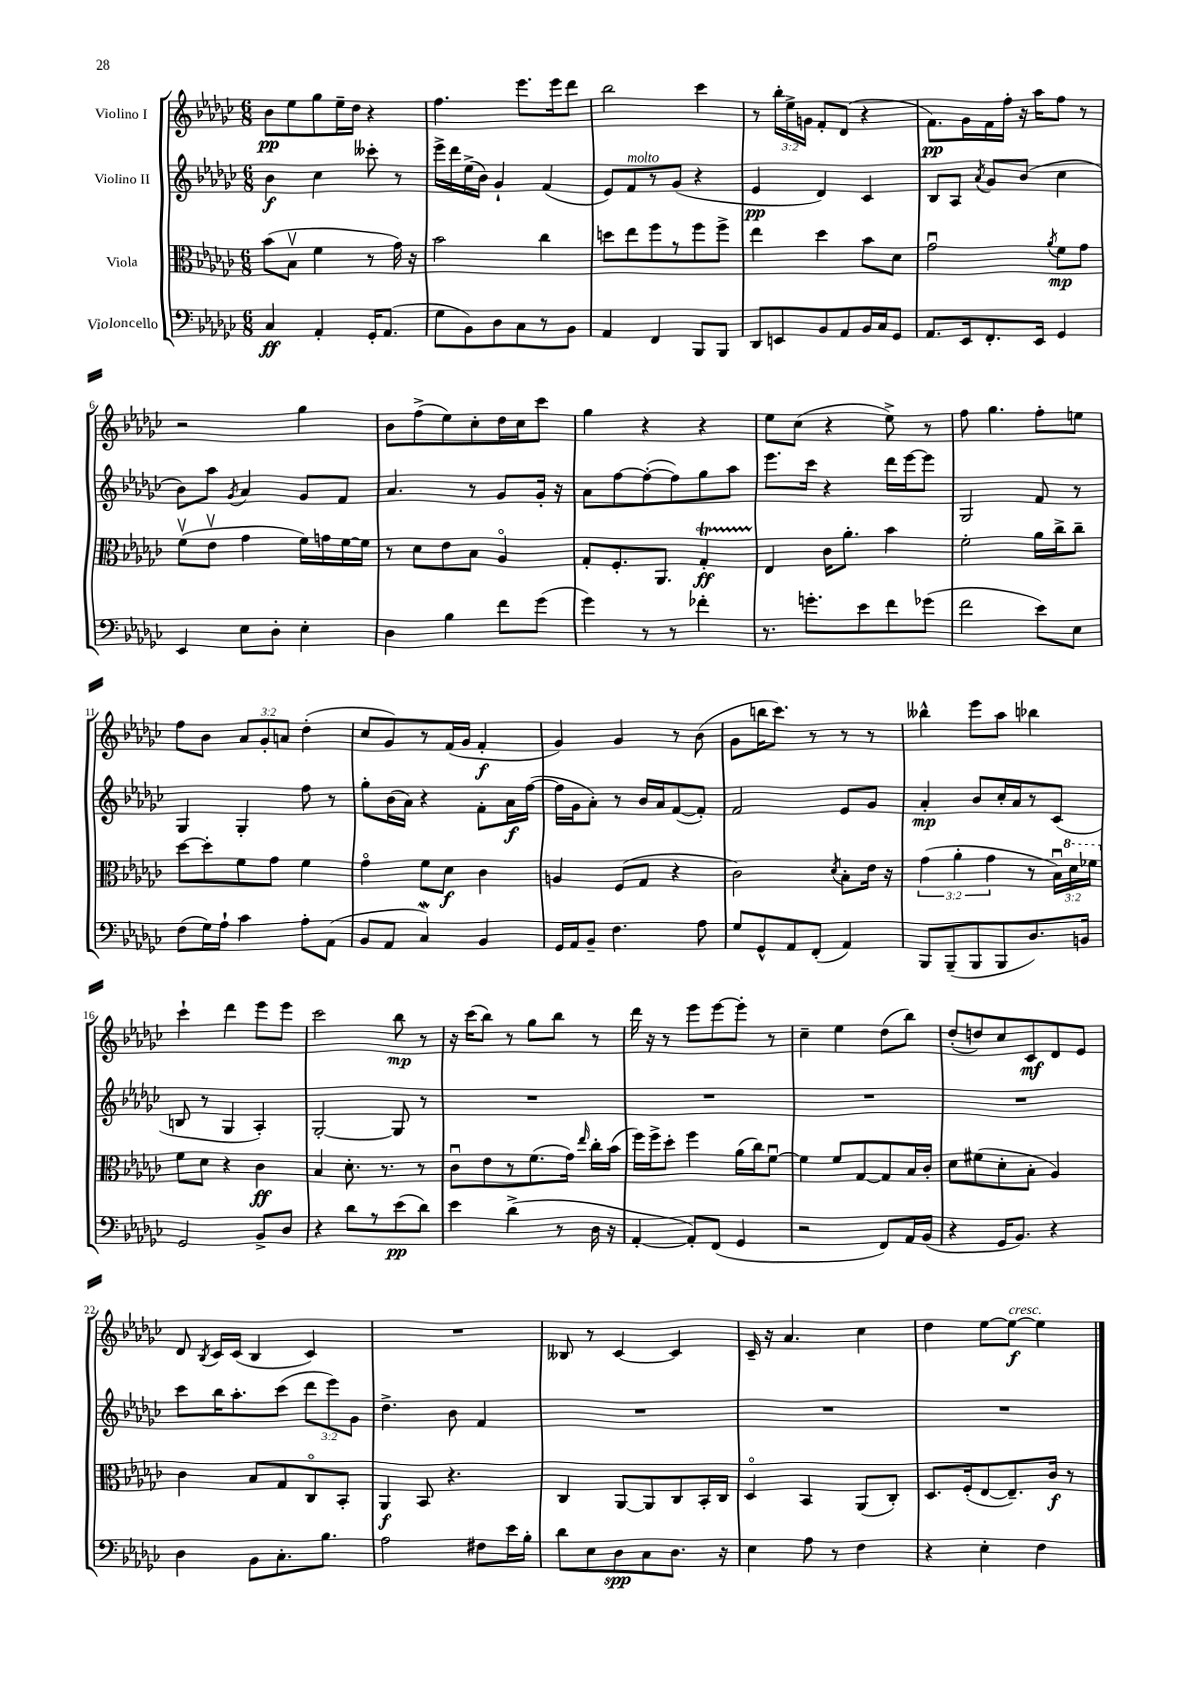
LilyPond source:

<<
\new StaffGroup <<
\new Staff = "s0" \with { instrumentName = "Violino I" } {
    \clef treble \key ges \major \numericTimeSignature \time 6/8 \override Staff.TupletNumber.text = #tuplet-number::calc-fraction-text
    \autoBeamOff bes'8[\pp ees''8 ges''8 ees''16-- des''16] r4 |
    f''4. ees'''8.[ ees'''16 des'''8] |
    bes''2 ces'''4 |
    r8 \tuplet 3/2 { bes''16[-. ees''16-> g'16] } f'8[-. des'8]( r4 |
    f'8.[\pp) ges'16 f'16 f''16]-. r16 aes''16[ f''8] r8 |
    r2 ges''4 |
    bes'8[ f''8->( ees''8) ces''8-. des''16 ces''16 ces'''8] |
    ges''4 r4 r4 |
    ees''8[ ces''8]( r4 ees''8->) r8 |
    f''8 ges''4. f''8[-. e''8] |
    f''8[ bes'8] \tuplet 3/2 { aes'8[ ges'8-. a'8] } des''4-.( |
    ces''8[ ges'8) r8 f'16( ges'16] f'4-.\f |
    ges'4) ges'4 r8 bes'8( |
    ges'8[ b''16 ces'''8.]) r8 r8 r8 |
    beses''4-^ ees'''8[ aes''8] bes''4 |
    ces'''4-! des'''4 ees'''8[ ees'''8] |
    ces'''2 bes''8\mp r8 |
    r16 ces'''16[( bes''8]) r8 ges''8[ bes''8] r8 |
    des'''16 r16 r8 ees'''8[ ees'''8~ ees'''8]-. r8 |
    ces''4-- ees''4 des''8[( bes''8]) |
    des''8[-.( d''8) ces''8 ces'8\mf des'8 ees'8] |
    des'8 \acciaccatura { bes8 } ces'16[ ces'16]( bes4 ces'4) |
    R2. |
    beses8 r8 ces'4~ ces'4 |
    ces'16-- r16 aes'4. ces''4 |
    des''4 ees''8[~ ees''8]~\f^\markup { \italic "cresc." } ees''4 \bar "|." |
}
\new Staff = "s1" \with { instrumentName = "Violino II" } {
    \clef treble \key ges \major \numericTimeSignature \time 6/8 \override Staff.TupletNumber.text = #tuplet-number::calc-fraction-text
    \autoBeamOff bes'4\f ces''4 ceses'''8-. r8 |
    ees'''16[-> des'''16 ees''16->( bes'16]) ges'4-! f'4( |
    ees'8[) f'8^\markup { \italic "molto" } r8 ges'8]( r4 |
    ees'4\pp des'4) ces'4 |
    bes8[ aes8] \acciaccatura { aes'8 } ges'8[ bes'8]( ces''4 |
    bes'8[) aes''8] \acciaccatura { ges'8 } aes'4 ges'8[ f'8] |
    aes'4. r8 ges'8[ ges'16]-. r16 |
    aes'8[ f''8~ f''8~-.( f''8) ges''8 aes''8] |
    ees'''8.[ ces'''16] r4 des'''16[ ees'''16~ ees'''8] |
    ges2 f'8 r8 |
    ges4 ges4-. f''8 r8 |
    ges''8[-. bes'16( aes'16]) r4 f'8[-. aes'16\f f''16]~( |
    f''16[ ges'16 aes'8]-.) r8 bes'16[ aes'16 f'8~( f'8]-.) |
    f'2 ees'8[ ges'8] |
    aes'4-.\mp bes'8[ ces''16-. aes'16 r8 ces'8]( |
    b8 r8 ges4 aes4-.) |
    ges2~-. ges8 r8 |
    R2. |
    R2. |
    R2. |
    R2. |
    ces'''8[ bes''16 aes''8.-. ces'''8]( \tuplet 3/2 { des'''8[ ees'''8) ges'8] } |
    des''4.-> bes'8 f'4 |
    R2. |
    R2. |
    R2. \bar "|." |
}
\new Staff = "s2" \with { instrumentName = "Viola" } {
    \clef alto \key ges \major \numericTimeSignature \time 6/8 \override Staff.TupletNumber.text = #tuplet-number::calc-fraction-text
    \autoBeamOff bes'8[( bes8]\upbow f'4 r8 ges'16) r16 |
    bes'2 ces''4 |
    d''8[ ees''8 f''8 r8 f''8 f''8]-> |
    ees''4 des''4 bes'8[ des'8] |
    ges'2\downbow \acciaccatura { aes'8 } f'8[\mp ges'8] |
    f'8[\upbow( ees'8]\upbow ges'4 f'16[) g'16 f'16~ f'16] |
    r8 des'8[ ees'8 bes8] aes4\flageolet |
    ges8[-. f8.-. aes,8.] ges4-.\startTrillSpan\ff |
    ees4\stopTrillSpan ces'16[ aes'8.]-. bes'4 |
    f'2-. aes'16[ ces''16-> ces''8]-- |
    des''8[~ des''8-. f'8 ges'8] f'4 |
    ges'4\flageolet f'8[ des'8]\f ces'4 |
    a4 f8[( ges8] r4 |
    ces'2) \acciaccatura { des'8 } bes8[-. ees'16] r16 |
    \tuplet 3/2 { ges'4( aes'4-. ges'4 } r8 \tuplet 3/2 { bes16[\downbow) \ottava #1 des''16 fes''16] \ottava #0 } |
    f'8[ des'8] r4 ces'4\ff |
    bes4 des'8.-. r8. r8 |
    ces'8[\downbow ees'8 r8 f'8.( ges'16]) \grace { ees''16 } ces''16[-. bes'16]( |
    f''16[) f''16-> des''8]-. f''4 aes'16[( ces''16) f'8]~\downbow |
    f'4 f'8[ ges8~ ges8 bes16 ces'16]-. |
    des'8[ fis'8( des'8-. bes8]-. aes4) |
    ces'4 bes8[ ges8 ces8\flageolet bes,8]-. |
    aes,4\f bes,8 r4. |
    ces4 aes,8[~ aes,8 ces8 bes,16-. ces16] |
    des4\flageolet bes,4 aes,8[( ces8]-.) |
    des8.[ f16-.( ees8~ ees8.--) ces'16]\f r8 \bar "|." |
}
\new Staff = "s3" \with { instrumentName = "Violoncello" } {
    \clef bass \key ges \major \numericTimeSignature \time 6/8
    \autoBeamOff ces4\ff aes,4-. ges,16[-. aes,8.]( |
    ges8[ bes,8) des8 ces8 r8 bes,8] |
    aes,4 f,4 bes,,8[ bes,,8] |
    des,8[ e,8 bes,8 aes,8 bes,16 ces16 ges,8] |
    aes,8.[ ees,16 f,8.-. ees,16] ges,4 |
    ees,4 ees8[ des8]-. ees4-. |
    des4 bes4 f'8[ ges'8]( |
    ges'4) r8 r8 fes'4-. |
    r8. g'8.[-. ees'8 f'8 ges'8]( |
    f'2 ees'8[) ees8] |
    f8[( ges16) aes16]-! ces'4 aes8[-. aes,8]( |
    bes,8[ aes,8] ces4\mordent) bes,4 |
    ges,16[ aes,16 bes,8]-- f4. aes8 |
    ges8[ ges,8-^ aes,8 f,8]-.( aes,4) |
    bes,,8[ bes,,8--( bes,,8 bes,,8 des8.) b,16] |
    ges,2 bes,8[-> des8] |
    r4 des'8[ r8 ees'8\pp( des'8]) |
    ees'4 des'4->( r8 des16 r16 |
    aes,4~-. aes,8[-.) f,8]( ges,4 |
    r2 f,8[) aes,16 bes,16]( |
    r4 ges,16[ bes,8.]) r4 |
    des4 bes,8[ ces8.-. bes8.] |
    aes2 fis8[ ees'16 bes16]-. |
    des'8[ ees8 des8\spp ces8 des8.] r16 |
    ees4 aes8 r8 f4 |
    r4 ees4-. f4 \bar "|." |
}
>>
>>
